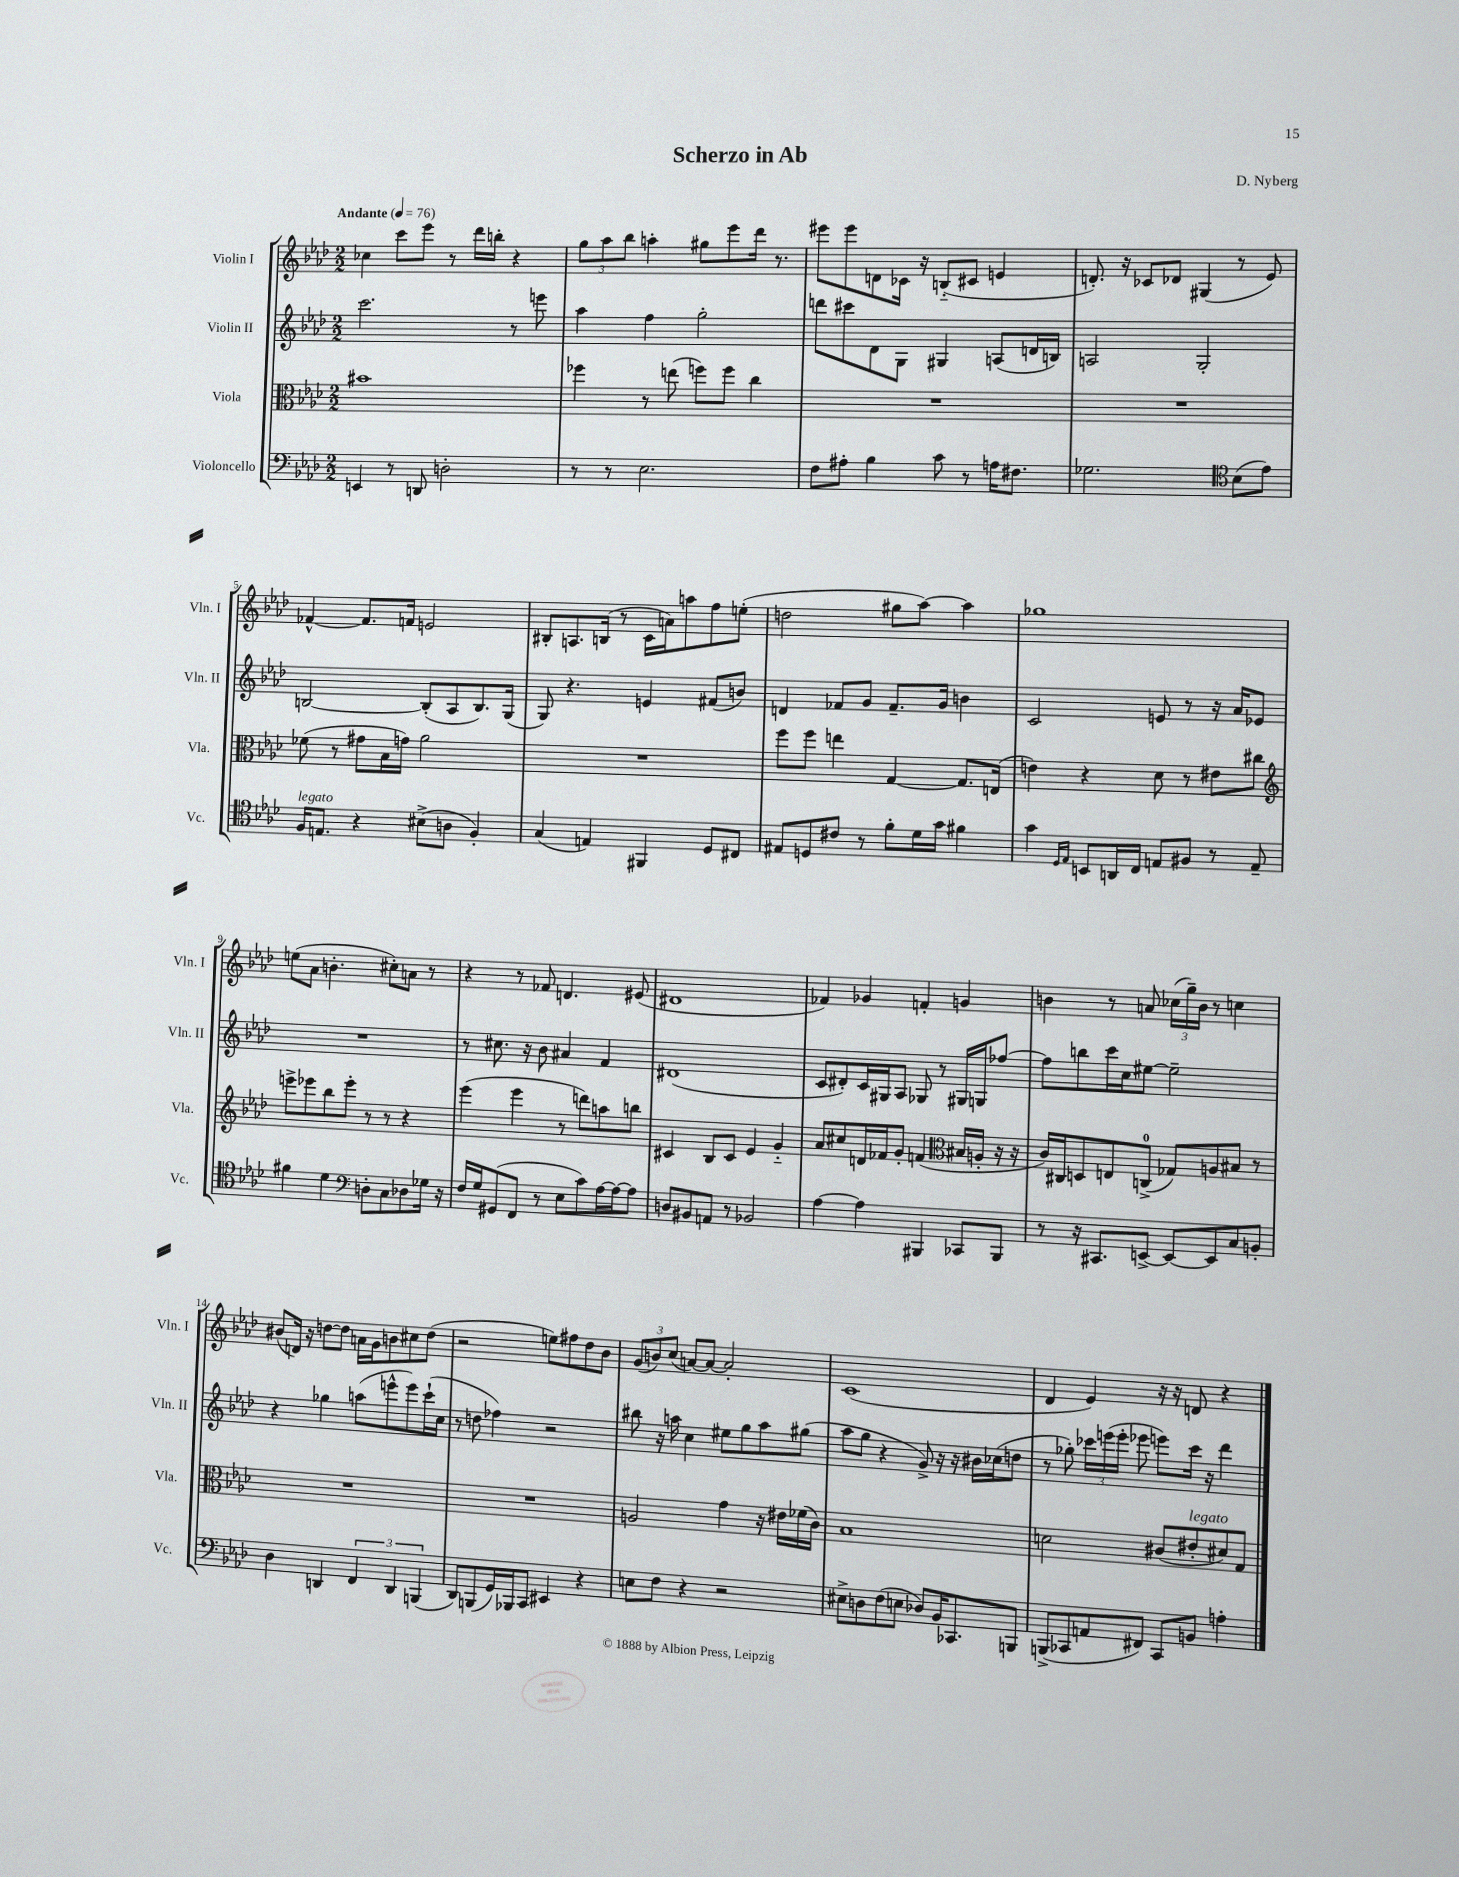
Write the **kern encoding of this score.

**kern	**kern	**kern	**kern
*part4	*part3	*part2	*part1
*staff4	*staff3	*staff2	*staff1
*I"Violoncello	*I"Viola	*I"Violin II	*I"Violin I
*I'Vc.	*I'Vla.	*I'Vln. II	*I'Vln. I
*clefF4	*clefC3	*clefG2	*clefG2
*k[b-e-a-d-]	*k[b-e-a-d-]	*k[b-e-a-d-]	*k[b-e-a-d-]
*M2/2	*M2/2	*M2/2	*M2/2
*MM76	*MM76	*MM76	*MM76
=1	=1	=1	=1
!	!	!	!LO:TX:a:B:t=Andante
4EEn/	1b#X	2.ccc\	4cc-X\
8r	.	.	8ccc\L
8DDn/	.	.	8eee-\J
2Dn'\	.	.	8r
.	.	.	16ddd-\LL
.	.	.	16bbn'\JJ
.	.	8r	4r
.	.	8eeen\	.
=2	=2	=2	=2
8r	4ff-X\	4aa-\	12gg\L
.	.	.	12aa-\
8r	.	.	.
.	.	.	12bb-\J
2.E-\	8r	4ff\	4aan'\
.	(8een\	.	.
.	8ffn\L)	2gg'\	8gg#X\L
.	8ff\J	.	8eee-\
.	4cc\	.	16ddd-\Jk
.	.	.	8.r
=3	=3	=3	=3
8F\L	1r	8dddn\L	8eee#X\L
8A#X'\J	.	8ccc#X\	8eee#\
4B-\	.	8d-\	8dn\
.	.	8G\J	16c-X\Jk
.	.	.	16r
8c\	.	4G#X/	(8Bn/L
8r	.	.	8c#X/J
16An\KL	.	(8An/L	4en/
8.F#X\J	.	.	.
.	.	16dn/L	.
.	.	16Bn/JJ)	.
=4	=4	=4	=4
2.G-X\	1r	2An/	8.dn'/)
.	.	.	16r
.	.	.	8c-X/L
.	.	.	8d-X/J
.	.	2G'/	(4G#X/
*clefC4	*	*	*
(8B-\L	.	.	8r
8e-\J)	.	.	8e-/)
!!LO:LB:g=z
=5	=5	=5	=5
!LO:TX:a:i:t=legato	!	!	!
16F/KL	(8f-X\	[2Bn/	[4f-X^^/
8.En/J	.	.	.
.	8r	.	.
4r	8g#X\L	.	8.f-/L]
.	16B-\L	.	.
.	16gn\JJ)	.	16fn/Jk
(8B#X^\L	2a-\	(8B'/L]	2en/
8An\J	.	8A-/	.
4F'/)	.	8.B/)	.
.	.	(16G/Jk	.
=6	=6	=6	=6
(4G/	1r	8G/)	8B#X'/L
.	.	4.r	8.An/
4En/)	.	.	.
.	.	.	(16Bn/Jk
.	.	.	8r
4FF#X/	.	4en/	16c\LL
.	.	.	16an\J)
.	.	.	8aan\
8D-/L	.	(8f#X/L	8ff\
8C#X/J	.	8bn/J)	(8een'\J
=7	=7	=7	=7
8E#X/L	8ff\L	4dn/	2ddn\
8Dn/	8ff\J	.	.
8c#X/J	4een\	8f-X/L	.
8r	.	8g/J	.
8f'\L	[4G/	8.f-~/L	8gg#X\L
16d-\L	.	.	[8aa-\J)
16g\JJ	.	16g/Jk	.
4f#X\	8.G/L]	4bn\	4aa-\]
.	(16En/Jk	.	.
=8	=8	=8	=8
4g\	4en\)	2c/	1gg-X
16qqD-/LL	.	.	.
16qqE-/JJ	.	.	.
8BBn/L	4r	.	.
16AAn/L	.	.	.
16C/JJ	.	.	.
8En/L	8d-\	8en/	.
8F#X/J	8r	8r	.
8r	8e#X\L	16r	.
.	.	16a-/KL	.
8E~/	8cc#X\J	8e-X/J	.
!!LO:LB:g=z
=9	=9	=9	=9
*	*clefG2	*	*
4f#X\	8eeen^\L	1r	(8een\L
.	8eee-X\	.	8a-\J
4d-\	8bb-\	.	4.bn'\
.	8eee-'\J	.	.
*clefF4	*	*	*
8Dn'\L	8r	.	.
8C\	8r	.	8cc#X'\L)
8D-X\	4r	.	8an\J
16G-X\Jk	.	.	8r
16r	.	.	.
=10	=10	=10	=10
16F/LL	(4eee-\	8r	4r
16G/J	.	.	.
(8GG#X/	.	8.cc#X\	.
8FF/J	4eee-\	.	8r
.	.	16r	.
8r	.	8b-\	8f-X/
8E-\L	8r	4a#X/	4.dn/
8c\)	8dddn\L)	.	.
[16A-\L	8aan\	4f/	.
16A-\J_	.	.	.
8A-\J]	8bbn\J	.	(8e#X/
=11	=11	=11	=11
8Dn/L	4c#X/	(1d#X	1d#X
8BB#X/	.	.	.
8AAn/J	8B-/L	.	.
8r	8c#/J	.	.
2BB-X/	4e-/	.	.
.	4g/	.	.
=12	=12	=12	=12
[4A-\	8a-/L	8c/L	4f-X/)
.	8cc#X/	8d#X'/)	.
4A-\]	16dn/L	16c/L	4g-X/
.	16f-X/J	16G#X/J	.
.	8g'/J	8A-/J	.
4BBB#X/	(4fn/	8G-X/	4fn'/
.	.	8r	.
*	*clefC3	*	*
8CC-X/L	16B#X/LL	16G#X/LL	4gn/
.	16An'/JJ	16Gn/J	.
8BBB#/J	16r	[8ff-X/J	.
.	16r	.	.
=13	=13	=13	=13
8r	16c/LL)	8ff-\L]	4bn\
.	16C#X/J	.	.
16r	8Dn/	8bbn\	.
8.CC#X/L	.	.	.
.	8En/	16ccc\L	8r
.	.	16cc\J	.
[8EEn^/J	(8Cn^/J	[8ee#X\J	8an/
8EE/L_	8G-X/L)	2ee#~\]	(24cc-X\LL
.	.	.	24gg~\)
.	.	.	24b\JJ
8EE/]	8An/	.	8r
8C/	8B#X/J	.	4ccn\
8BBn'/J	8r	.	.
!!LO:LB:g=z
=14	=14	=14	=14
4D-\	1r	4r	(8b#X/L
.	.	.	16dn/Jk)
.	.	.	16r
4DDn/	.	4gg-X\	[8ddn\L
.	.	.	8dd\J]
6FF/	.	(8aan\L	16an\LL
.	.	.	16g\J
.	.	8eeen^^\	8bn\
6DD/	.	.	.
.	.	8eee\)	8cc#X\
(6BBBn/	.	.	.
.	.	(16ccc`\L	(8dd\J
.	.	16cc\JJ	.
=15	=15	=15	=15
8DD-/L)	1r	8r	2r
(8BBBn/	.	8ddn\	.
16GG/L)	.	4ff-X\)	.
16BBB-X/J	.	.	.
8CC/J	.	.	.
4EE#X/	.	2r	8een\L)
.	.	.	8ff#X\
4r	.	.	8dd-\
.	.	.	8b-\J
=16	=16	=16	=16
8En\L	2An/	8bb#X\	(12g/L
.	.	.	12bn/)
8F\J	.	16r	.
.	.	.	(12cc/J
.	.	16aan\	.
4r	.	4cc\	[8an/L)
.	.	.	8a/J_
2r	4g\	8ee#X\L	2a'/]
.	.	8gg\	.
.	16r	8aa\	.
.	16e#X\LL	.	.
.	(16f-X\	(8gg#X\J	.
.	16c\JJ)	.	.
=17	=17	=17	=17
8E#X^\L	1B-	8aa-\L	(1c
8Dn\	.	8gg\J	.
(8F\	.	4r	.
8En\J	.	.	.
8D-X/L)	.	8g^/)	.
16BB-/K	.	16r	.
8.CC-X/	.	16r	.
.	.	16b#X\LL	.
.	.	(16cc-X\J	.
8BBBn/J	.	8ddn\J	.
=18	=18	=18	=18
(8BBBn^/L	2dn\	8r	4d-/
8CC-X/	.	8gg-X'\)	.
8AAn/	.	24ccc-X\LL	4e-/)
.	.	(24eeen\	.
.	.	24eee'\JJ	.
8FF#X/J)	.	8eee-X\	.
8CC-/L	(8c#X/L	8eeen\L)	16r
.	.	.	16r
!	!LO:TX:a:i:t=legato	!	!
8BBn/J	8e#X'/	16ccc-\Jk	8dn/
.	.	16r	.
4An'\	8d#X/)	4ddd-\	4r
.	8G/J	.	.
==	==	==	==
*-	*-	*-	*-
